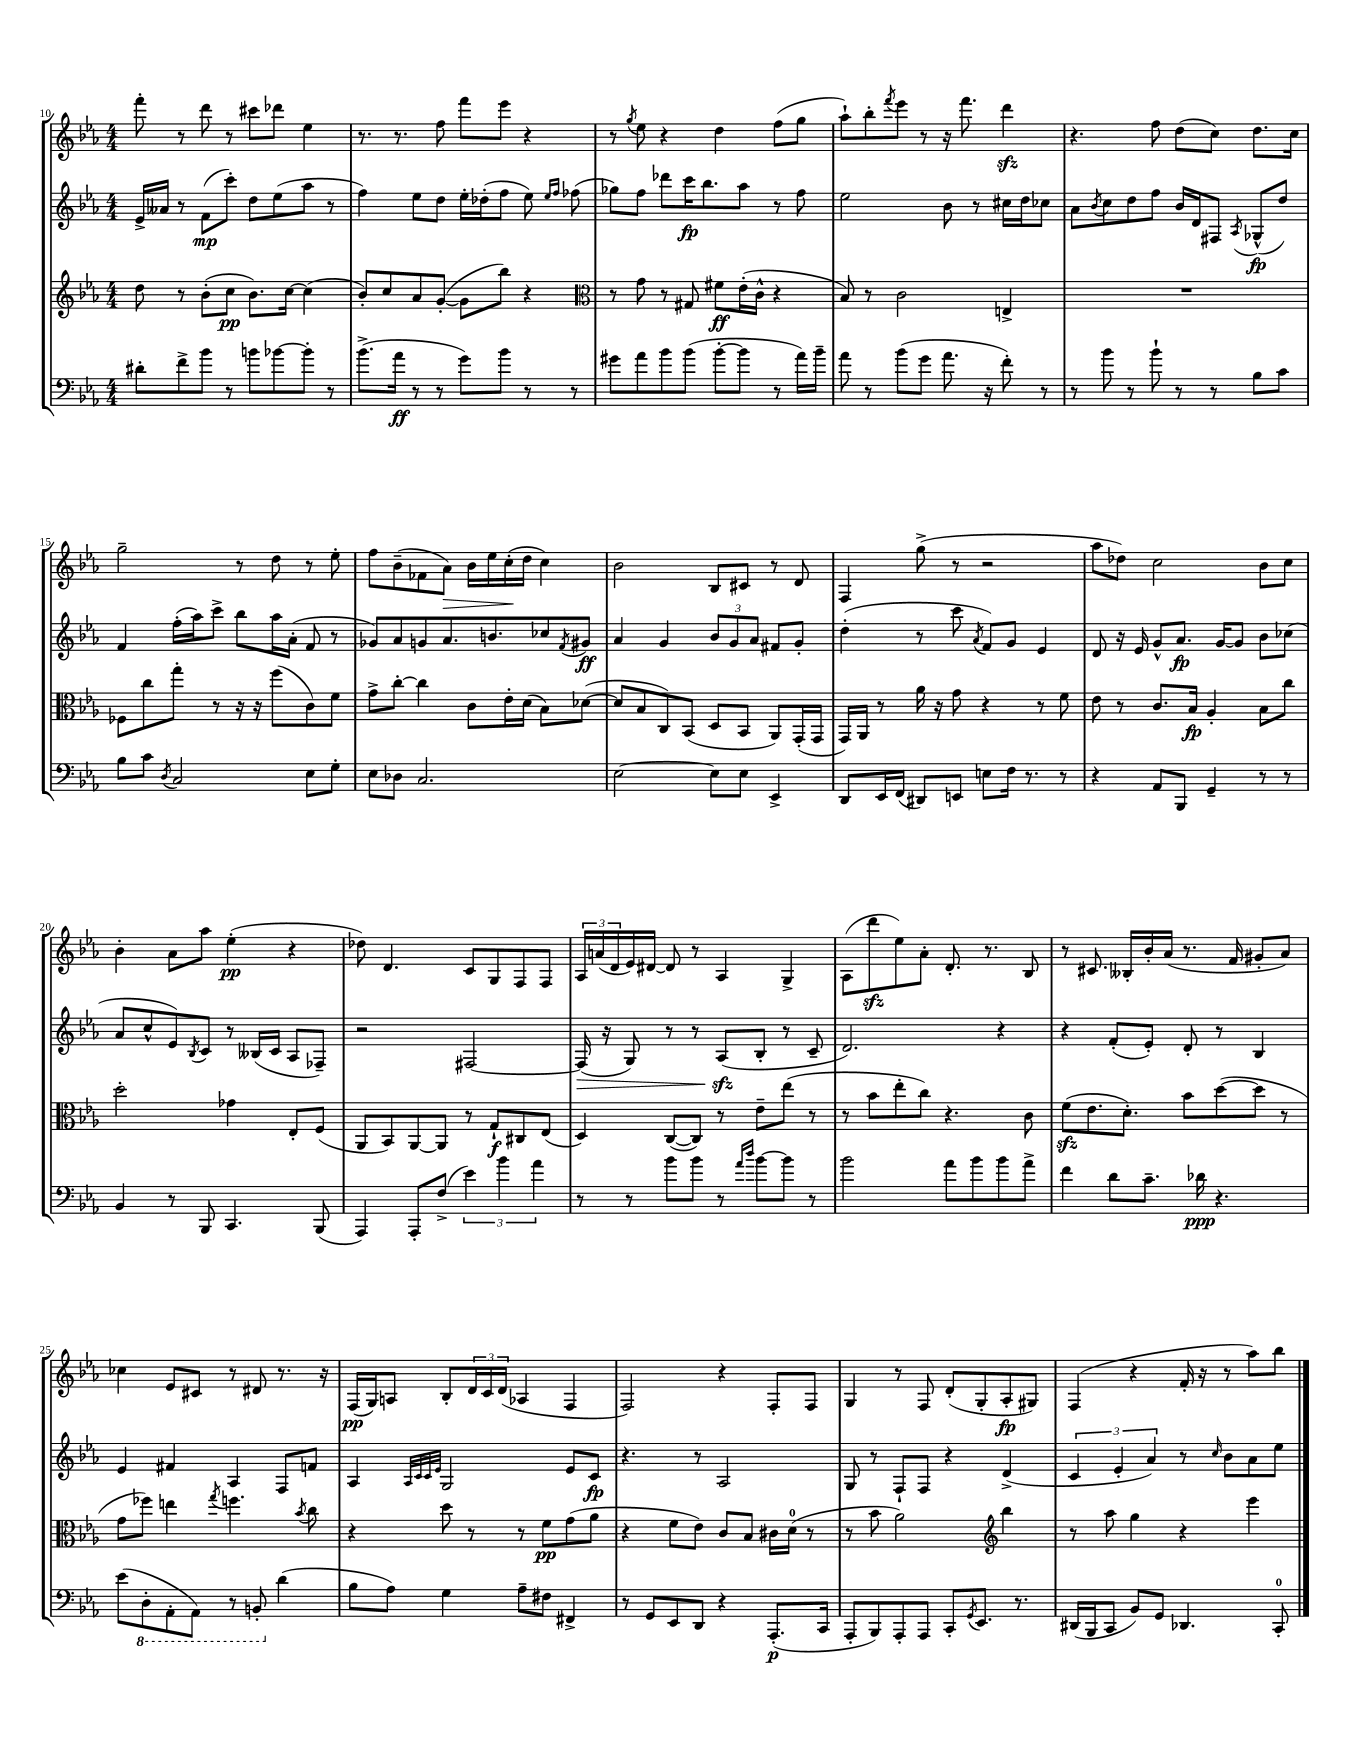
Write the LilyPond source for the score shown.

<<
\new StaffGroup <<
\new Staff = "s0" {
    \clef treble \key ees \major \numericTimeSignature \time 4/4
    f'''8-. r8 d'''8 r8 cis'''8 des'''8 ees''4 |
    r8. r8. f''8 f'''8 ees'''8 r4 |
    r8 \acciaccatura { g''8 } ees''8 r4 d''4 f''8( g''8 |
    aes''8-!) bes''8-. \acciaccatura { f'''8 } ees'''8 r8 r16 f'''8. d'''4\sfz |
    r4. f''8 d''8( c''8) d''8. c''16 |
    g''2-- r8 d''8 r8 ees''8-. |
    f''8 bes'8--( fes'8 aes'8\>) bes'16 ees''16 c''16-.\!( d''16 c''4) |
    bes'2 bes8 cis'8 r8 d'8 |
    f4 g''8->( r8 r2 |
    aes''8 des''8) c''2 bes'8 c''8 |
    bes'4-. aes'8 aes''8 ees''4-.\pp( r4 |
    des''8) d'4. c'8 g8 f8 f8 |
    \tuplet 3/2 { aes16 a'16( d'16 } ees'16) dis'16~ dis'8 r8 aes4 g4-> |
    aes8( d'''8\sfz ees''8) aes'8-. d'8.-. r8. bes8 |
    r8 cis'8. beses16-. bes'16-. aes'16( r8. f'16 gis'8-. aes'8) |
    ces''4 ees'8 cis'8 r8 dis'8 r8. r16 |
    f16\pp( g16) a8 bes8-. \tuplet 3/2 { d'16 c'16 d'16( } aes4 f4 |
    f2) r4 f8-. f8 |
    g4 r8 f8 d'8-.( g8-. aes8-.\fp gis8) |
    f4( r4 f'16-. r16 r8 aes''8) bes''8 \bar "|." |
}
\new Staff = "s1" {
    \clef treble \key ees \major \numericTimeSignature \time 4/4
    ees'16-> aeses'16 r8 f'8\mp( c'''8-.) d''8 ees''8( aes''8 r8 |
    f''4) ees''8 d''8 ees''16-. des''16-.( f''8 ees''8) \grace { ees''16 f''16 } fes''8( |
    ges''8) f''8 des'''8 c'''16\fp bes''8. aes''8 r8 f''8 |
    ees''2 bes'8 r8 cis''16 d''16 ces''8 |
    aes'8 \acciaccatura { bes'8 } c''8 d''8 f''8 bes'16 d'16 fis8 \acciaccatura { aes8 } ges8-^\fp( d''8) |
    f'4 f''16-.( aes''16) c'''8-> bes''8 aes''16 aes'16-.( f'8 r8 |
    ges'8) aes'8 g'8 aes'8. b'8. ces''8 \acciaccatura { f'8 } gis'8\ff |
    aes'4 g'4 \tuplet 3/2 { bes'8 g'8 aes'8 } fis'8 g'8-. |
    d''4-.( r8 c'''8 \acciaccatura { aes'8 } f'8) g'8 ees'4 |
    d'8 r16 ees'16 g'8-^ aes'8.\fp g'16~ g'8 bes'8 ces''8( |
    aes'8 c''8-^ ees'8) \acciaccatura { bes8 } c'8 r8 beses16( c'16 aes8 fes8--) |
    r2 fis2~ |
    fis16\>( r16 g8) r8 r8 aes8\sfz\!( bes8-. r8 c'8-- |
    d'2.) r4 |
    r4 f'8-.( ees'8-.) d'8-. r8 bes4 |
    ees'4 fis'4 aes4 f8 f'8 |
    aes4 \grace { aes32 c'32 c'32 ees'32 } g2 ees'8 c'8\fp |
    r4. r8 aes2 |
    g8 r8 f8-! f8 r4 d'4->( |
    \tuplet 3/2 { c'4 ees'4-. aes'4) } r8 \grace { c''16 } bes'8 aes'8 ees''8 \bar "|." |
}
\new Staff = "s2" {
    \clef treble \key ees \major \numericTimeSignature \time 4/4
    d''8 r8 bes'8-.( c''8\pp bes'8.) c''16~ c''4( |
    bes'8-.) c''8 aes'8 g'8~-.( g'8 bes''8) r4 |
    \clef alto r8 g'8 r8 gis8 fis'8\ff ees'16-.( c'16-^ r4 |
    bes8) r8 c'2 e4-> |
    R1 |
    fes8 c''8 g''8-. r8 r16 r16 f''8( c'8) f'8 |
    g'8-> c''8~-. c''4 c'8 ees'16-. d'16( bes8) des'8~( |
    des'8 bes8 c8) bes,8( d8 bes,8 aes,8) g,16-.( g,16 |
    g,16) aes,16 r8 aes'16 r16 g'8 r4 r8 f'8 |
    ees'8 r8 c'8. bes16\fp aes4-. bes8 c''8 |
    d''2-. ges'4 ees8-. f8( |
    aes,8 bes,8) aes,8~ aes,8 r8 g8-!\f cis8 ees8( |
    d4) c8~( c8) r8 ees'8-- ees''8( r8 |
    r8 bes'8 ees''8-. c''8) r4. c'8 |
    f'8\sfz( ees'8. d'8.-.) bes'8 d''8~( d''8 r8 |
    g'8 fes''8) e''4 \acciaccatura { g''8 } f''4. \acciaccatura { bes'8 } c''8 |
    r4 d''8 r8 r8 f'8\pp g'8( aes'8 |
    r4 f'8 ees'8) c'8 bes8 cis'16 d'16-0( r8 |
    r8 bes'8 aes'2) \clef treble bes''4 |
    r8 aes''8 g''4 r4 ees'''4 \bar "|." |
}
\new Staff = "s3" {
    \clef bass \key ees \major \numericTimeSignature \time 4/4
    dis'8-. f'8-> bes'8 r8 b'8 bes'8~ bes'8-. r8 |
    bes'8.->( aes'16\ff r8 r8 g'8) bes'8 r8 r8 |
    gis'8 aes'8 bes'8 bes'8( bes'8~-. bes'8 r8 aes'16) bes'16-- |
    aes'8 r8 bes'8( g'8 aes'8. r16 f'8-.) r8 |
    r8 bes'8 r8 bes'8-! r8 r8 bes8 c'8 |
    bes8 c'8 \acciaccatura { d8 } c2 ees8 g8-. |
    ees8 des8 c2. |
    ees2~ ees8 ees8 ees,4-> |
    d,8 ees,16 f,16( dis,8) e,8 e8 f16 r8. r8 |
    r4 aes,8 bes,,8 g,4-- r8 r8 |
    bes,4 r8 bes,,8 c,4. bes,,8( |
    aes,,4) aes,,8-. f8->( \tuplet 3/2 { ees'4) bes'4 aes'4 } |
    r8 r8 bes'8 bes'8 r8 \grace { aes'16 d''16 } bes'8~ bes'8 r8 |
    bes'2 aes'8 bes'8 bes'8 aes'8-> |
    f'4 d'8 c'8.-- des'16\ppp r4. |
    ees'8( \ottava #-1 d,8-. aes,,8-. aes,,8) r8 b,,8-. \ottava #0 d'4( |
    bes8 aes8) g4 aes8-- fis8 fis,4-> |
    r8 g,8 ees,8 d,8 r4 aes,,8.-.\p( c,16 |
    aes,,8-. bes,,8) aes,,8-. aes,,8 c,8-. \acciaccatura { g,8 } ees,8. r8. |
    dis,16( bes,,16 c,8 bes,8) g,8 des,4. c,8-0-. \bar "|." |
}
>>
>>
\layout { \context { \Score currentBarNumber = #10 } }
